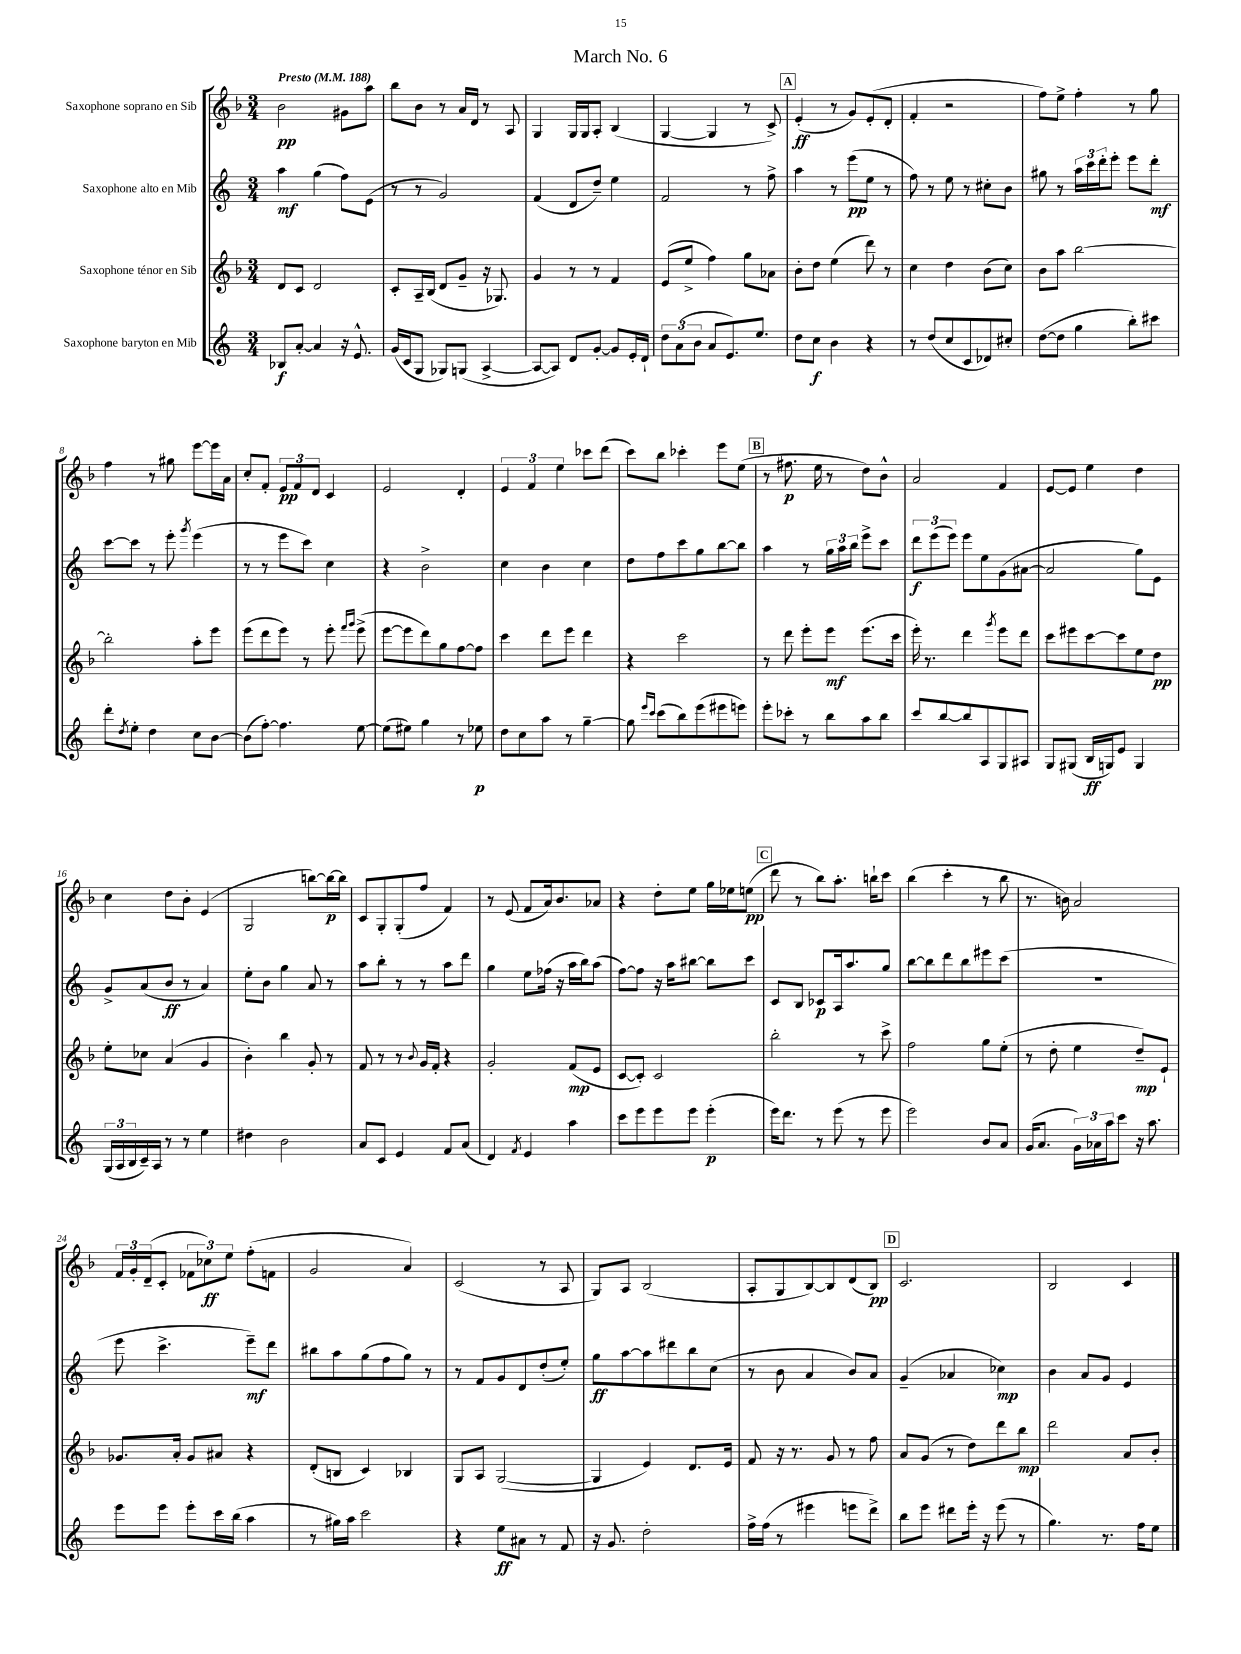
\header { title = "March No. 6" }
<<
\new StaffGroup <<
\new Staff = "s0" \with { instrumentName = "Saxophone soprano en Sib" } {
    \clef treble \key f \major \numericTimeSignature \time 3/4 \tempo "Presto" 4 = 188
    bes'2\pp gis'8 a''8 |
    bes''8 bes'8 r8 a'16 d'16 r8 a8 |
    g4 g16 g16 a8-. bes4( |
    g4~ g4 r8 c'8->) |
    \mark \markup { \box "A" } e'4-.\ff( r8 g'8) e'8-.( d'8-. |
    f'4-. r2 |
    f''8) e''8-> f''4-. r8 g''8 |
    f''4 r8 gis''8 e'''8~ e'''16 a'16 |
    c''8-. f'8-. \tuplet 3/2 { e'8\pp f'8 d'8 } c'4 |
    e'2 d'4-. |
    \tuplet 3/2 { e'4 f'4 e''4 } ces'''8 d'''8( |
    c'''8) bes''8 ces'''4-. e'''8 e''8( |
    \mark \markup { \box "B" } r8 fis''8.\p e''16 r8 d''8) bes'8-^ |
    a'2 f'4 |
    e'8~ e'8 e''4 d''4 |
    c''4 d''8 bes'8-. e'4( |
    g2 b''8~) b''16~\p b''16 |
    c'8 g8-. g8-.( f''8 f'4) |
    r8 e'8( f'8 a'16) bes'8. aes'8 |
    r4 d''8-. e''8 g''16 ees''16 e''8\pp( |
    \mark \markup { \box "C" } d'''8 r8 bes''8) a''8.-. b''16-! c'''8 |
    bes''4( c'''4-. r8 bes''8 |
    r8. b'16) a'2 |
    \tuplet 3/2 { f'16 g'16-. d'16--( } c'8-. \tuplet 3/2 { fes'8 ces''8\ff) e''8 } f''8-.( f'8 |
    g'2 a'4) |
    c'2( r8 a8 |
    g8) a8 bes2( |
    a8-. g8 bes8~) bes8 d'8( bes8\pp) |
    \mark \markup { \box "D" } c'2. |
    bes2 c'4 \bar "|." |
}
\new Staff = "s1" \with { instrumentName = "Saxophone alto en Mib" } {
    \clef treble \key c \major \numericTimeSignature \time 3/4
    a''4\mf g''4( f''8) e'8( |
    r8 r8 g'2) |
    f'4( d'8 d''8--) e''4 |
    f'2 r8 f''8-> |
    \mark \markup { \box "A" } a''4 r8 e'''8\pp( e''8 r8 |
    f''8) r8 e''8 r8 cis''8-. b'8 |
    gis''8 r8 \tuplet 3/2 { a''16 c'''16 d'''16-. } e'''8-. e'''8 d'''8-.\mf |
    c'''8~ c'''8 r8 e'''8-. \acciaccatura { g'''8 } e'''4( |
    r8 r8 e'''8 c'''8) c''4 |
    r4 b'2-> |
    c''4 b'4 c''4 |
    d''8 f''8 c'''8 g''8 b''8~ b''8 |
    \mark \markup { \box "B" } a''4 r8 \tuplet 3/2 { g''16 a''16 b''16 } e'''8-> c'''8 |
    \tuplet 3/2 { d'''8\f e'''8( e'''8) } e'''8 e''8 g'8( ais'8~ |
    ais'2 g''8) e'8 |
    g'8-> a'8( b'8\ff r8 a'4) |
    e''8-. b'8 g''4 a'8 r8 |
    a''8 b''8-. r8 r8 a''8 d'''8 |
    g''4 e''8 fes''16( r16 a''16 b''16) a''8( |
    f''8~) f''8 r16 a''16 bis''8~ bis''8 c'''8 |
    \mark \markup { \box "C" } c'8 b8 ces'8\p a16 a''8. g''8 |
    b''8~ b''8 d'''8 b''8 eis'''8 c'''8( |
    r2. |
    e'''8 c'''4.-> e'''8--\mf) d'''8 |
    bis''8 a''8 g''8( f''8 g''8) r8 |
    r8 f'8 g'8 d'8 d''8-.( e''8-.) |
    g''8\ff a''8~ a''8 dis'''8 b''8 c''8( |
    r8 b'8 a'4 b'8) a'8 |
    \mark \markup { \box "D" } g'4--( aes'4 ces''4\mp) |
    b'4 a'8 g'8 e'4 \bar "|." |
}
\new Staff = "s2" \with { instrumentName = "Saxophone ténor en Sib" } {
    \clef treble \key f \major \numericTimeSignature \time 3/4
    d'8 c'8 d'2 |
    c'8-. a16-- bes16( d'8 g'8-- r16 ges8.) |
    g'4 r8 r8 f'4 |
    e'8( e''8-> f''4) g''8 aes'8 |
    \mark \markup { \box "A" } bes'8-. d''8 e''4( d'''8) r8 |
    c''4 d''4 bes'8( c''8) |
    bes'8 a''8 bes''2~ |
    bes''2-. a''8-. e'''8 |
    e'''8( d'''8 e'''8) r8 e'''8-. \grace { f'''16 g'''16 } e'''8->( |
    e'''8~ e'''8 d'''8) g''8 f''8~ f''8 |
    c'''4 d'''8 e'''8 d'''4 |
    r4 c'''2 |
    \mark \markup { \box "B" } r8 d'''8 e'''8-. e'''8\mf e'''8.( c'''16 |
    e'''16-.) r8. d'''4 \acciaccatura { g'''8 } e'''8 d'''8 |
    c'''8 eis'''8 c'''8~ c'''8 e''8 d''8\pp |
    e''8-. ces''8 a'4( g'4 |
    bes'4-.) bes''4 g'8-. r8 |
    f'8 r8 r8 \appoggiatura { bes'8 } g'16 f'16-. r4 |
    g'2-. f'8\mp( e'8 |
    c'8~ c'8-.) c'2 |
    \mark \markup { \box "C" } bes''2-. r8 c'''8-> |
    f''2 g''8 e''8-.( |
    r8 d''8-. e''4 d''8--\mp) e'8-! |
    ges'8. a'16-. ges'8 ais'8 r4 |
    d'8-.( b8 c'4) bes4 |
    g8 a8 g2~( |
    g4 e'4) d'8. e'16 |
    f'8 r16 r8. g'8 r8 f''8 |
    \mark \markup { \box "D" } a'8 g'8( r8 d''8) d'''8 bes''8\mp |
    d'''2 a'8 bes'8-. \bar "|." |
}
\new Staff = "s3" \with { instrumentName = "Saxophone baryton en Mib" } {
    \clef treble \key c \major \numericTimeSignature \time 3/4
    bes8\f a'8~-. a'4 r16 e'8.-^ |
    g'16( c'16 g8 ges8) g8( a4~-> |
    a8~ a8) d'8 g'8~-. g'8 e'16-. d'16-! |
    \tuplet 3/2 { d''8 a'8( b'8 } a'8 e'8.) e''8. |
    \mark \markup { \box "A" } d''8 c''8\f b'4 r4 |
    r8 d''8( c''8 c'8 des'8) cis''8-. |
    d''8~( d''8 g''4 b''8-.) cis'''8 |
    d'''8-. \acciaccatura { d''8 } e''8-. d''4 c''8 b'8~ |
    b'8( f''8~-.) f''4. e''8~ |
    e''8( eis''8) g''4 r8 ees''8\p |
    d''8 c''8 a''8 r8 g''4~-- |
    g''8 \grace { e'''16 c'''16 } c'''8( b''8) e'''8( eis'''8 e'''8) |
    \mark \markup { \box "B" } e'''8-. ces'''8-. r8 b''8 a''8 b''8 |
    c'''8 b''8~ b''8 a8 g8 ais8 |
    g8 gis8( b16\ff g16) e'8 g4 |
    \tuplet 3/2 { g16( a16 b16 } c'16--) a16 r8 r8 e''4 |
    dis''4 b'2 |
    a'8 c'8 e'4 f'8 a'8( |
    d'4) \acciaccatura { f'8 } e'4 a''4 |
    c'''8 e'''8 e'''8 e'''8 e'''4-.\p( |
    \mark \markup { \box "C" } e'''16) d'''8. r8 e'''8( r8 e'''8 |
    e'''2) b'8 a'8 |
    g'16( a'8. \tuplet 3/2 { g'16) aes'16 a''16 } c'''8 r16 a''8. |
    e'''8 e'''8 e'''8-. c'''16 b''16( a''4 |
    r8 gis''16) a''16 c'''2 |
    r4 e''8\ff ais'8 r8 f'8 |
    r16 g'8. d''2-. |
    f''16-> f''16( r8 eis'''4 e'''8 d'''8->) |
    \mark \markup { \box "D" } b''8 e'''8 dis'''8 e'''16-. r16 e'''8( r8 |
    g''4.) r8. f''16 e''8 \bar "|." |
}
>>
>>
